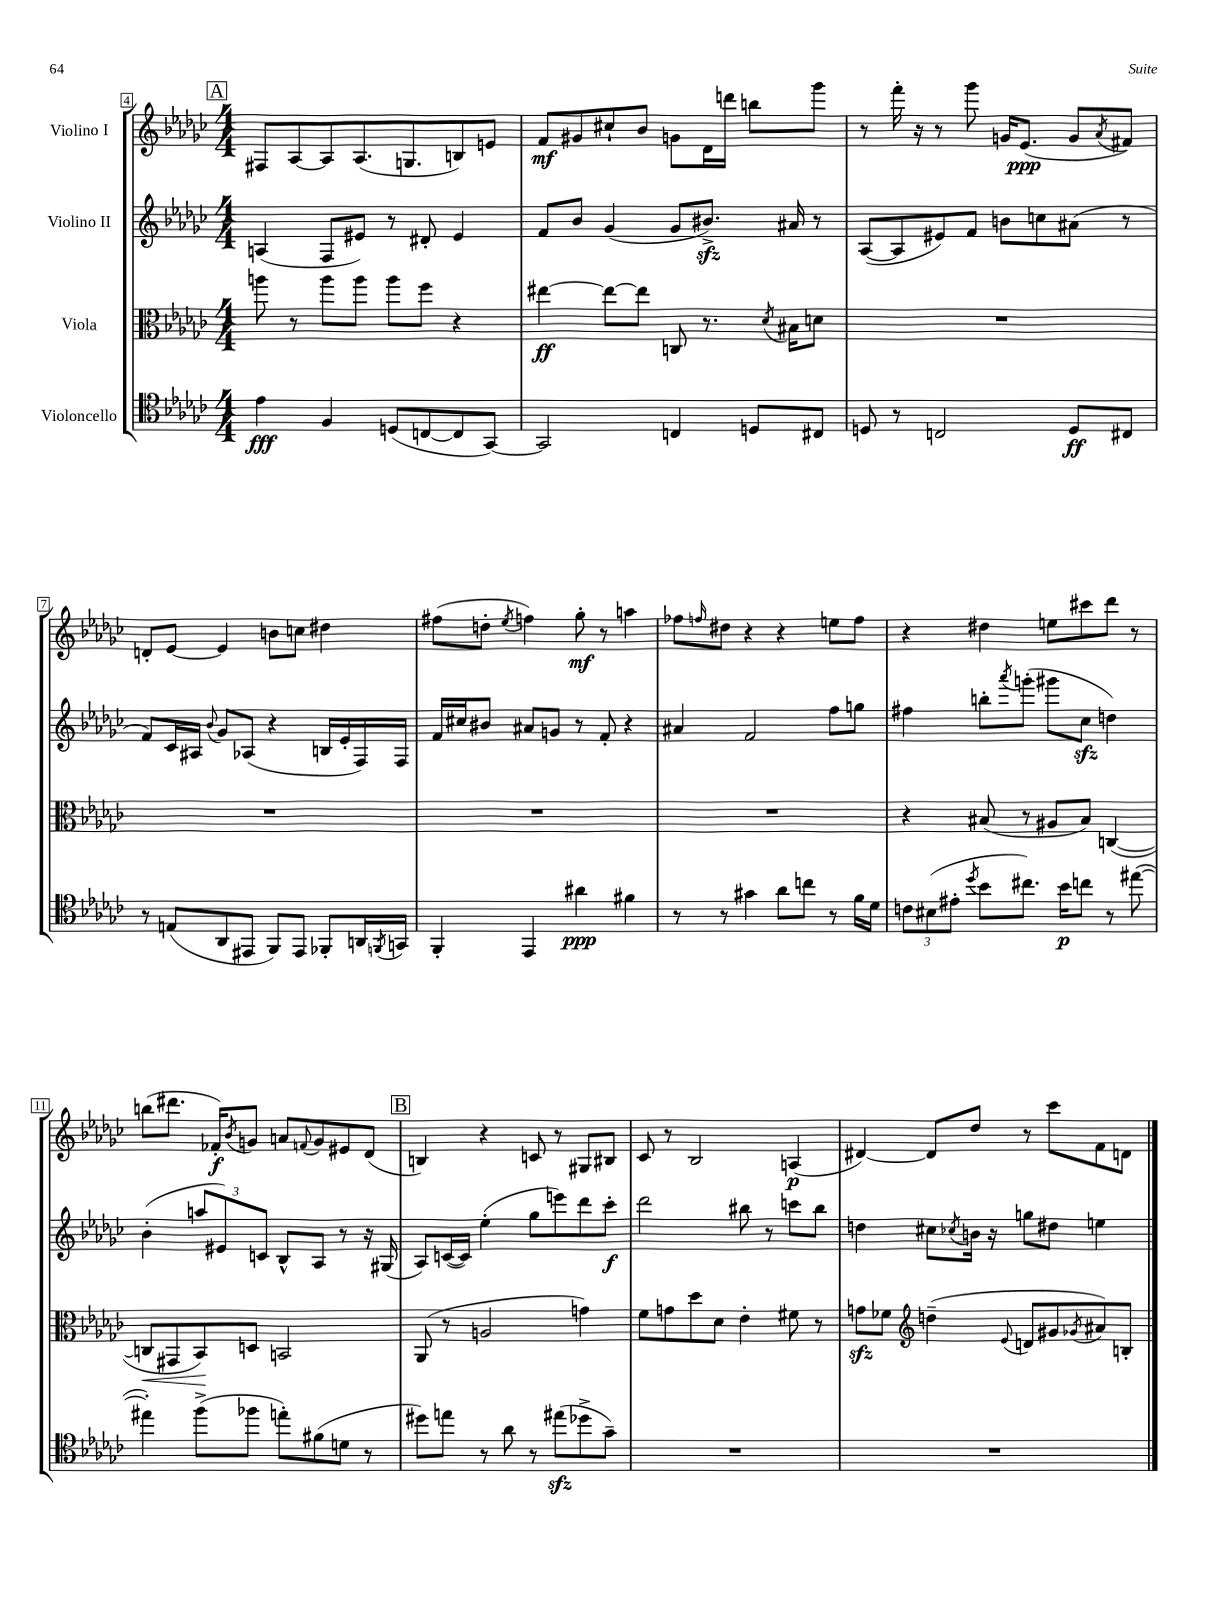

**kern	**kern	**kern	**kern
*staff4	*staff3	*staff2	*staff1
*clefC4	*clefC3	*clefG2	*clefG2
*k[b-e-a-d-g-c-]	*k[b-e-a-d-g-c-]	*k[b-e-a-d-g-c-]	*k[b-e-a-d-g-c-]
*M4/4	*M4/4	*M4/4	*M4/4
4e-	8aa	(4A	8F#
.	8r	.	[8A-
4F	8aa	8F	8A-]
.	8aa	8e#)	(8.A-
(8D	8aa	8r	.
.	.	.	8.G
[8C	8ff	8d#'	.
8C]	4r	4e#	8B)
[8GG-)	.	.	8e
=	=	=	=
2GG-]	[4ee#	8f	8f
.	.	8b-	8g#
.	8ee#_	(4g-	8cc#`
.	8ee#]	.	8b-
4C	8C	8g-	8g
.	8.r	8.b#^)	16d-
.	.	.	16ddd
8D	.	.	8bb
.	8qd-	.	.
.	16B#	16a#	.
8C#	8d	8r	8ggg-
=	=	=	=
8D	1r	([8A-	8r
8r	.	8A-]	16fff'
.	.	.	16r
2C	.	8e#)	8r
.	.	8f	8ggg-
.	.	8b	16g
.	.	.	(8.e-
.	.	8cc	.
8D	.	(8a#	8g
.	.	.	8qa-
8C#	.	8r	8f#)
=	=	=	=
8r	1r	8f)	8d'
(8E	.	16c-	[8e-
.	.	16A#	.
.	.	8qqb-	.
8AA-	.	8g-	4e-]
8EE#	.	(8A-	.
8FF)	.	4r	8b
8EE#	.	.	8cc
8FF-'	.	16B	4dd#
.	.	16e-'	.
16AA	.	16F)	.
8qFF	.	.	.
16GG	.	16F	.
=	=	=	=
4FF'	1r	16f	(8ff#
.	.	16cc#	.
.	.	8b#	8dd'
.	.	.	8qee-
4EE-	.	8a#	4ff)
.	.	8g	.
4a#	.	8r	8gg-'
.	.	8f'	8r
4f#	.	4r	4aa
=	=	=	=
8r	1r	4a#	8ff-
.	.	.	16qqff
8r	.	.	8dd#
4g#	.	2f	4r
8a-	.	.	4r
8cc	.	.	.
8r	.	8ff	8ee
16f	.	8gg	8ff
16d-	.	.	.
=	=	=	=
12c	4r	4ff#	4r
(12B#	.	.	.
12e#'	.	.	.
8qdd-	.	.	.
8b-	(8B#	8bb'	4dd#
.	.	8qaaa-	.
8.cc#)	8r	(8ggg'	.
.	8A#	8ggg#	8ee
16b-	.	.	.
8cc	8B#)	8cc-	8ccc#
8r	([4C	4dd)	8ddd-
([8ee#	.	.	8r
=	=	=	=
4ee#'])	8C]	(4b-'	(8bb
.	8GG#	.	8.ddd#
(8ff^	8BB-)	12aa	.
.	.	.	16f-')
.	.	12e#)	.
.	.	.	8qb-
8ff-	8D	.	8g
.	.	12c	.
8ee')	2BB	8B-^^	8a
.	.	.	8qqf
(8f#	.	8A-	8g
8d	.	8r	8e#
8r	.	16r	(8d-
.	.	(16G#	.
=	=	=	=
8dd#)	(8AA-	8A-)	4B)
8ee	8r	([16c	.
.	.	16c])	.
8r	2A	(4ee-'	4r
8a-	.	.	.
8r	.	8gg-	8c
(8ee#	.	8eee)	8r
8dd-^	4g)	8ddd-	8G#
8g-~)	.	8ccc-'	8B#
=	=	=	=
1r	8f	2ddd-	8c-
.	8g	.	8r
.	8dd-	.	2B-
.	8d-	.	.
.	4e-'	8bb#	.
.	.	8r	.
.	8f#	8ccc	(4A
.	8r	8bb#	.
=	=	=	=
1r	8g	4dd	[4d#)
.	8f-	.	.
*	*clefG2	*	*
.	(4dd~	8cc#	8d#]
.	.	8qcc-	.
.	.	16b	8dd-
.	.	16r	.
.	8qqe-	.	.
.	8d	8gg	8r
.	8g#	8dd#	8ccc-
.	8qg-	.	.
.	8a#)	4ee	8f
.	8B'	.	8d
==	==	==	==
*-	*-	*-	*-
